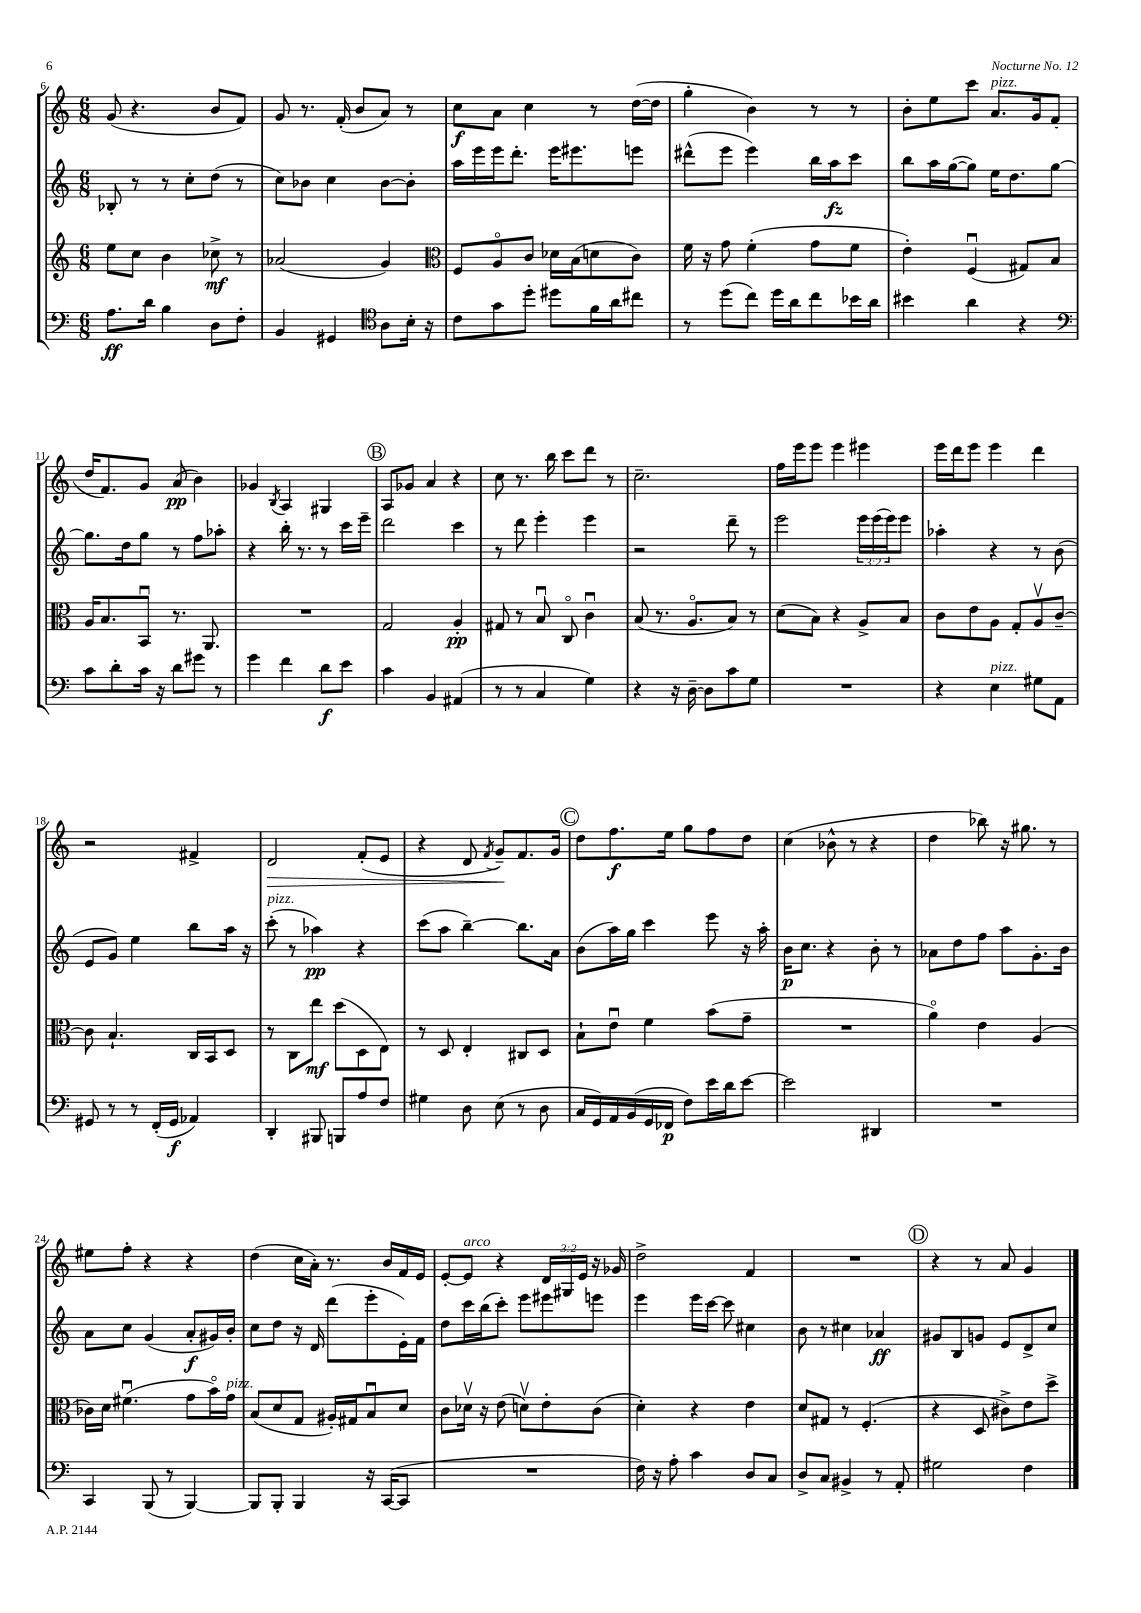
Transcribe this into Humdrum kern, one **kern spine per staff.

**kern	**dynam	**kern	**dynam	**kern	**dynam	**kern	**dynam
*part4	*part4	*part3	*part3	*part2	*part2	*part1	*part1
*staff4	*staff4	*staff3	*staff3	*staff2	*staff2	*staff1	*staff1
*clefF4	*	*clefG2	*	*clefG2	*	*clefG2	*
*k[]	*	*k[]	*	*k[]	*	*k[]	*
*M6/8	*	*M6/8	*	*M6/8	*	*M6/8	*
=6	=6	=6	=6	=6	=6	=6	=6
8.A\L	ff	8ee\L	.	8B-X'/	.	(8g/	.
.	.	8cc\J	.	8r	.	4.r	.
16d\Jk	.	.	.	.	.	.	.
4B\	.	4b\	.	8r	.	.	.
.	.	.	.	8cc'\L	.	.	.
8D\L	.	8cc-X^\	mf	(8dd\J	.	8b/L	.
8F'\J	.	8r	.	8r	.	8f/J)	.
=7	=7	=7	=7	=7	=7	=7	=7
4BB/	.	(2a-X/	.	8cc\L)	.	8g/	.
.	.	.	.	8b-X\J	.	8.r	.
4GG#X/	.	.	.	4cc\	.	.	.
.	.	.	.	.	.	(16f'/	.
.	.	.	.	.	.	8b/L	.
*clefC4	*	*	*	*	*	*	*
8A\L	.	4g/)	.	[8b-\L	.	8a/J)	.
16B'\Jk	.	.	.	8b-'\J]	.	8r	.
16r	.	.	.	.	.	.	.
=8	=8	=8	=8	=8	=8	=8	=8
*	*	*clefC3	*	*	*	*	*
8c\L	.	8F/L	.	16aa\LL	.	8cc\L	f
.	.	.	.	16eee\	.	.	.
8g\	.	8A/	.	16eee\J	.	8a\J	.
.	.	.	.	8.ddd'\J	.	.	.
8dd'\J	.	8c/J	.	.	.	4cc\	.
8dd#X\L	.	16d-X\LL	.	16eee\KL	.	.	.
.	.	(16B\J	.	8.eee#X\	.	.	.
16f\L	.	8dn\	.	.	.	8r	.
16a\J	.	.	.	.	.	.	.
8cc#X\J	.	8c\J)	.	8eeen\J	.	([16dd\LL	.
.	.	.	.	.	.	16dd\JJ]	.
=9	=9	=9	=9	=9	=9	=9	=9
8r	.	16f\	.	(8ddd#X^^\L	.	4gg'\	.
.	.	16r	.	.	.	.	.
(8dd\L	.	8g\	.	8eee\J	.	.	.
8cc\J)	.	(4f'\	.	4eee\)	.	4b\)	.
16dd\LL	.	.	.	.	.	.	.
16a\J	.	.	.	.	.	.	.
8cc\	.	8g\L	.	16bb\LL	.	8r	.
.	.	.	.	16aa\J	fz	.	.
16b-X\L	.	8f\J	.	8ccc\J	.	8r	.
16a\JJ	.	.	.	.	.	.	.
=10	=10	=10	=10	=10	=10	=10	=10
4b#X\	.	4e'\)	.	8bb\L	.	8b'\L	.
.	.	.	.	16aa\L	.	8ee\	.
.	.	.	.	([16gg\J	.	.	.
4a\	.	(4Fu/	.	8gg\J])	.	8ccc\J	.
!	!	!	!	!	!	!LO:TX:a:i:t=pizz.	!
.	.	.	.	16ee\KL	.	8.a/L	.
.	.	.	.	8.dd\	.	.	.
4r	.	8G#X/L)	.	.	.	.	.
.	.	.	.	.	.	16g/k	.
.	.	8B/J	.	[8gg\J	.	(8f/J	.
!!LO:LB:g=z
=11	=11	=11	=11	=11	=11	=11	=11
*clefF4	*	*	*	*	*	*	*
8c\L	.	16A/KL	.	8.gg\L]	.	16dd/KL	.
.	.	8.B/	.	.	.	8.f/)	.
8d'\	.	.	.	.	.	.	.
.	.	.	.	16dd\k	.	.	.
16c\Jk	.	8BBu/J	.	8gg\J	.	8g/J	.
16r	.	.	.	.	.	.	.
8d\L	.	8.r	.	8r	.	(8a/	pp
8g#X\J	.	.	.	8ff\L	.	4b\)	.
.	.	8.AA/	.	.	.	.	.
8r	.	.	.	8aa-X'\J	.	.	.
=12	=12	=12	=12	=12	=12	=12	=12
4g\	.	2.r	.	4r	.	4g-X/	.
.	.	.	.	.	.	8qB/	.
4f\	.	.	.	16bb'\	.	4A/	.
.	.	.	.	8.r	.	.	.
8d\L	f	.	.	8r	.	4G#X/	.
8e\J	.	.	.	16ccc\LL	.	.	.
.	.	.	.	16eee~\JJ	.	.	.
!!LO:REH:place=s1:t=B
=13	=13	=13	=13	=13	=13	=13	=13
4c\	.	2G/	.	2ddd\	.	8A/L	.
.	.	.	.	.	.	8g-X/J	.
4BB/	.	.	.	.	.	4a/	.
(4AA#X/	.	4A'/	pp	4ccc\	.	4r	.
=14	=14	=14	=14	=14	=14	=14	=14
8r	.	8G#X/	.	8r	.	8cc\	.
8r	.	8r	.	8ddd\	.	8.r	.
4C/	.	8Bu/	.	4eee'\	.	.	.
.	.	.	.	.	.	16bb\	.
.	.	8C/	.	.	.	8ccc\L	.
4G\)	.	4cu\	.	4eee\	.	8ddd\J	.
.	.	.	.	.	.	8r	.
=15	=15	=15	=15	=15	=15	=15	=15
4r	.	(8B/	.	2r	.	2.cc~\	.
.	.	8.r	.	.	.	.	.
16r	.	.	.	.	.	.	.
[16D~\	.	8.A/L	.	.	.	.	.
8D\L]	.	.	.	.	.	.	.
8c\	.	8B/J)	.	8ddd~\	.	.	.
8G\J	.	8r	.	8r	.	.	.
=16	=16	=16	=16	=16	=16	=16	=16
2.r	.	(8d\L	.	2eee\	.	16ff\LL	.
.	.	.	.	.	.	16eee\J	.
.	.	8B\J)	.	.	.	8eee\J	.
.	.	4r	.	.	.	4eee\	.
.	.	8A^/L	.	24eee\LL	.	4eee#X\	.
.	.	.	.	(24eee\	.	.	.
.	.	.	.	24eee\J)	.	.	.
.	.	8B/J	.	8eee\J	.	.	.
=17	=17	=17	=17	=17	=17	=17	=17
4r	.	8c\L	.	4aa-X'\	.	16eee\LL	.
.	.	.	.	.	.	16ddd\J	.
.	.	8e\	.	.	.	8eee\J	.
!LO:TX:a:i:t=pizz.	!	!	!	!	!	!	!
4E\	.	8A\J	.	4r	.	4eee\	.
.	.	8G'/L	.	.	.	.	.
8G#X\L	.	8Av/	.	8r	.	4ddd\	.
8AA\J	.	[8c~/J	.	(8b\	.	.	.
!!LO:LB:g=z
=18	=18	=18	=18	=18	=18	=18	=18
8GG#X/	.	8c\]	.	8e/L	.	2r	.
8r	.	4.B`/	.	8g/J)	.	.	.
8r	.	.	.	4ee\	.	.	.
(16FF'/LL	.	.	.	.	.	.	.
16GG#/JJ	f	.	.	.	.	.	.
4AA-X/)	.	16C/LL	.	8bb\L	.	4f#X^/	.
.	.	16BB/J	.	.	.	.	.
.	.	8D/J	.	16aa\Jk	.	.	.
.	.	.	.	16r	.	.	.
=19	=19	=19	=19	=19	=19	=19	=19
!	!	!	!	!LO:TX:a:i:t=pizz.	!	!	!
!	!	!	!	!	!	!	!LO:HP:b
4DD'/	.	8r	.	(8ccc'\	.	2d/	>
.	.	8C\L	.	8r	.	.	.
8BBB#X/	.	8ee\J	mf	4aa-X\)	pp	.	.
8BBBn/L	.	(8dd\L	.	.	.	.	.
8A/	.	8D\	.	4r	.	(8f'/L	.
8F/J	.	8E\J)	.	.	.	8e/J	.
=20	=20	=20	=20	=20	=20	=20	=20
4G#X\	.	8r	.	(8ccc\L	.	4r	.
.	.	8D/	.	8aa\J	.	.	.
8D\	.	4E'/	.	[4bb~\)	.	8d/	.
.	.	.	.	.	.	8qf/	.
(8E\	.	.	.	.	.	8g~/L)	.
8r	.	8C#X/L	.	8.bb\L]	.	8.f/	]
8D\	.	8D/J	.	.	.	.	.
.	.	.	.	16a\Jk	.	16g/Jk	.
!!LO:REH:place=s1:t=C
=21	=21	=21	=21	=21	=21	=21	=21
16C/LL	.	8B`\L	.	(8b\L	.	8dd\L	.
16GG/)	.	.	.	.	.	.	.
16AA/	.	8eu\J	.	16aa\L)	.	8.ff\	f
(16BB/	.	.	.	16gg\JJ	.	.	.
16GG/	.	4f\	.	4ccc\	.	.	.
16FF-X/JJ	p	.	.	.	.	16ee\Jk	.
8F\L)	.	.	.	.	.	8gg\L	.
16e\L	.	(8b\L	.	8eee\	.	8ff\	.
16d\J	.	.	.	.	.	.	.
[8e\J	.	8g~\J	.	16r	.	8dd\J	.
.	.	.	.	16aa'\	.	.	.
=22	=22	=22	=22	=22	=22	=22	=22
2e\]	.	2.r	.	16b\KL	p	(4cc\	.
.	.	.	.	8.cc\J	.	.	.
.	.	.	.	4r	.	8b-X^^\	.
.	.	.	.	.	.	8r	.
4DD#X/	.	.	.	8b'\	.	4r	.
.	.	.	.	8r	.	.	.
=23	=23	=23	=23	=23	=23	=23	=23
2.r	.	4a\)	.	8a-X\L	.	4dd\	.
.	.	.	.	8dd\	.	.	.
.	.	4e\	.	8ff\J	.	8bb-X\)	.
.	.	.	.	8aa\L	.	16r	.
.	.	.	.	.	.	8.gg#X\	.
.	.	(4A/	.	8.g'\	.	.	.
.	.	.	.	.	.	8r	.
.	.	.	.	16b\Jk	.	.	.
!!LO:LB:g=z
=24	=24	=24	=24	=24	=24	=24	=24
4CC/	.	16c-X\LL)	.	8a\L	.	8ee#X\L	.
.	.	16d\JJ	.	.	.	.	.
.	.	(4.f#Xu\	.	8cc\J	.	8ff'\J	.
(8BBB/	.	.	.	(4g/	.	4r	.
8r	.	.	.	.	.	.	.
[4BBB/)	.	8g\L	.	8a'/L	f	4r	.
.	.	16b\L)	.	16g#X/L)	.	.	.
!	!	!LO:TX:a:i:t=pizz.	!	!	!	!	!
.	.	16g\JJ	.	16b'/JJ	.	.	.
=25	=25	=25	=25	=25	=25	=25	=25
8BBB/L]	.	(8B/L	.	8cc\L	.	(4dd\	.
8BBB'/J	.	8d/	.	8dd\J	.	.	.
4BBB/	.	8G/J	.	16r	.	16cc\LL	.
.	.	.	.	16d/	.	16a'\JJ)	.
.	.	16A#X'/LL)	.	(8ddd\L	.	8.r	.
.	.	16G#X/J	.	.	.	.	.
16r	.	8Bu/	.	8eee'\	.	.	.
([16CC/KL	.	.	.	.	.	16b/LL	.
8CC/J]	.	8d/J	.	16e'\L)	.	16f/	.
.	.	.	.	16f\JJ	.	16e/JJ	.
=26	=26	=26	=26	=26	=26	=26	=26
2.r	.	8c\L	.	8dd\L	.	[8e'/L	.
!	!	!	!	!	!	!LO:TX:a:i:t=arco	!
.	.	16d-Xv\Jk	.	16ccc\L	.	8e/J]	.
.	.	16r	.	(16bb\J	.	.	.
.	.	(8e\	.	8ccc'\J)	.	4r	.
.	.	8dnv\L)	.	8eee\L	.	.	.
.	.	8e'\	.	8eee#X\	.	24d/LL	.
.	.	.	.	.	.	24G#X/	.
.	.	.	.	.	.	24e/JJ	.
.	.	(8c\J	.	8eeen\J	.	16r	.
.	.	.	.	.	.	16g-X/	.
=27	=27	=27	=27	=27	=27	=27	=27
16F\)	.	4d'\)	.	4eee\	.	2dd^\	.
16r	.	.	.	.	.	.	.
8A'\	.	.	.	.	.	.	.
4c\	.	4r	.	16eee\LL	.	.	.
.	.	.	.	[16ccc\JJ	.	.	.
.	.	.	.	8ccc\]	.	.	.
8D/L	.	4e\	.	4cc#X\	.	4f/	.
8C/J	.	.	.	.	.	.	.
=28	=28	=28	=28	=28	=28	=28	=28
8D^/L	.	8d/L	.	8b\	.	2.r	.
8C/J	.	8G#X/J	.	8r	.	.	.
4BB#X^/	.	8r	.	4cc#X\	.	.	.
.	.	(4.F'/	.	.	.	.	.
8r	.	.	.	4a-X/	ff	.	.
8AA'/	.	.	.	.	.	.	.
!!LO:REH:place=s1:t=D
=29	=29	=29	=29	=29	=29	=29	=29
2G#X\	.	4r	.	8g#X/L	.	4r	.
.	.	.	.	8B/	.	.	.
.	.	8D/	.	8gn/J	.	8r	.
.	.	8c#X^\L)	.	8e/L	.	8a/	.
4F\	.	8e\	.	8d^/	.	4g/	.
.	.	8dd^\J	.	8cc/J	.	.	.
==	==	==	==	==	==	==	==
*-	*-	*-	*-	*-	*-	*-	*-
